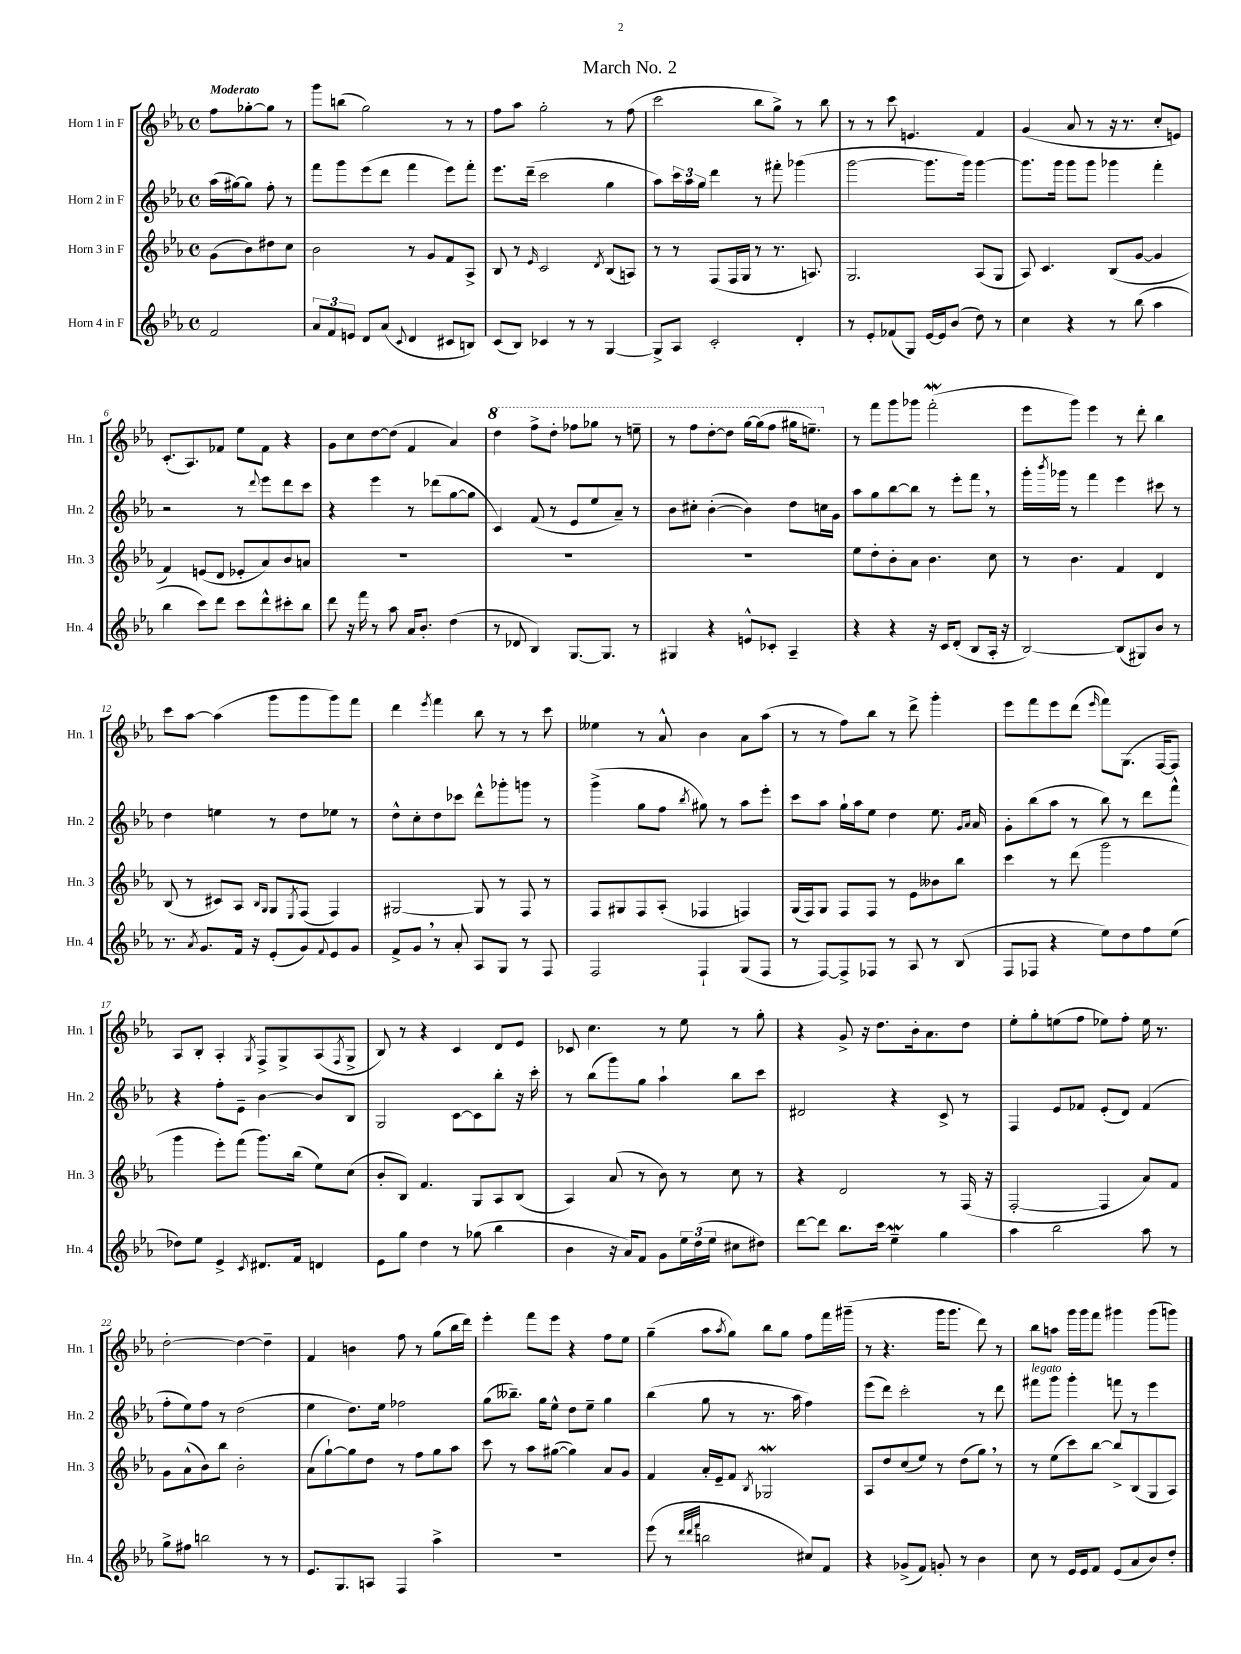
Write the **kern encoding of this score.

**kern	**kern	**kern	**kern
*staff4	*staff3	*staff2	*staff1
*clefG2	*clefG2	*clefG2	*clefG2
*k[b-e-a-]	*k[b-e-a-]	*k[b-e-a-]	*k[b-e-a-]
*M4/4	*M4/4	*M4/4	*M4/4
*met(c)	*met(c)	*met(c)	*met(c)
2f	(8g	(16aa-	8ff
.	.	[16gg#)	.
.	8b-)	8gg#]	[8gg-'
.	8dd#	8ff'	8gg-]
.	8cc	8r	8r
=	=	=	=
12a-	2b-	8fff	8ggg
12f	.	.	.
.	.	8ggg	(8bb
12e	.	.	.
8d	.	(8eee-	2gg)
(8a-	.	8ddd	.
8qqc	.	.	.
4d	8r	4fff	.
.	8g	.	.
8c#	8f	8eee-)	8r
8B)	8A-^	8fff'	8r
=	=	=	=
(8c	8B-	8.eee-	8ff
8B-)	8r	.	8aa-
.	.	(16ddd~	.
.	16qqe-	.	.
4c-	2c	2ccc	2gg'
8r	.	.	.
8r	.	.	.
.	8qd	.	.
[4G	(8B-	4gg	8r
.	8A)	.	(8ff
=	=	=	=
8G^]	8r	8aa-)	2ccc
8A-	8r	24ccc	.
.	.	24aa-	.
.	.	24gg	.
2c'	(8F	4ddd	.
.	16F	.	.
.	16G	.	.
.	8r	8r	8bb-
.	8.r	8fff#'	8gg^)
4d'	.	(4ggg-	8r
.	8.A)	.	.
.	.	.	8bb-
=	=	=	=
8r	2.G	[2ggg	8r
8e-'	.	.	8r
(8f-	.	.	8ccc
8G)	.	.	4.e
[16e-	.	8.ggg]	.
16e-]	.	.	.
(8b-	.	.	.
.	.	16ggg)	.
8dd)	(8A-	[4ggg	4f
8r	8G	.	.
=	=	=	=
4cc	8A-)	8.ggg]	(4g
.	4.c	.	.
.	.	16ggg	.
4r	.	8ggg	8a-
.	.	8ggg	8r
8r	(8B-	4ggg-	16r
.	.	.	8.r
(8bb-	[8g	.	.
4aa-	4g]	4fff'	8cc'
.	.	.	8e)
=	=	=	=
4bb-	4f)	2r	(8.c'
.	.	.	8.A-)
8ccc)	(8e	.	.
8ddd	8d	.	8f-
8ccc	8e-'	8r	8ee-
.	.	8qqddd	.
8ddd^^	8a-)	8eee-	8f-
8ccc#'	8b-	8ddd	4r
8bb-	8a	8ccc	.
=	=	=	=
8ddd	1r	4r	8g
16r	.	.	8cc
16fff	.	.	.
8r	.	4eee-	[8dd
8aa-	.	.	(8dd]
16a-	.	8r	4f
8.b-'	.	.	.
.	.	(8ddd-	.
(4dd	.	[8gg	4a-)
.	.	8gg]	.
=	=	=	=
8r	1r	4c)	4ddd
8d-	.	.	.
4B-)	.	(8f	8fff^
.	.	8r	8ddd'
[8.G	.	8e-	8fff-
.	.	8ee-	8ggg-
8.G]	.	.	.
.	.	8a-~)	8r
8r	.	8r	8eee~
=	=	=	=
4G#	1r	8b-	8r
.	.	8cc#'	8fff
4r	.	([4b-'	[8ddd'
.	.	.	8ddd]
8e^^	.	4b-])	[16ggg
.	.	.	(16ggg]
8c-'	.	.	8fff
4A-~	.	8dd	16ggg#
.	.	.	8.eee~)
.	.	16cc	.
.	.	16g	.
=	=	=	=
4r	8ee-	8aa-	8r
.	8dd'	8gg	8fff
4r	8b-'	[8bb-	8ggg
.	8a-	8bb-]	8ggg-
16r	4.b-	8r	(2fff'
16c	.	.	.
(8d'	.	8eee-'	.
8B-	.	8fff	.
16A-'	8cc	8r	.
16r	.	.	.
=	=	=	=
[2B-)	8r	16ggg'	8eee-
.	.	8qbbb-	.
.	.	16ggg-	.
.	4.b-	8r	8ggg)
.	.	4fff	4eee-
(8B-]	4f	4eee-	8r
8G#)	.	.	8ddd'
8b-	4d	8ccc#	4bb-
8r	.	8r	.
=	=	=	=
8.r	(8B-	4dd	8ccc
.	8r	.	[8aa-
8qa-	.	.	.
8.g	.	.	.
.	8c#)	4ee	(4aa-]
16f	8A-	.	.
16r	.	.	.
.	16qqB-	.	.
.	16qqG	.	.
(8e-'	8G	8r	8ggg
.	8qE-	.	.
8g)	(8F	8dd	8ggg
8qqf	.	.	.
8e-	4F)	8ee-	8ggg)
8g	.	8r	8fff
=	=	=	=
8f^	[2G#	8dd^^	4ddd
8g	.	8cc'	.
.	.	.	8qeee-
8r	.	8dd	4fff
8a-'	.	8ccc-	.
8A-	8G#]	8ddd^^	8bb-
8G	8r	8ggg-'	8r
8r	8F	8ggg	8r
8F	8r	8r	8ccc
=	=	=	=
2F	8F	(4ggg^	4ee--
.	8G#	.	.
.	8F	8gg	8r
.	(8A-'	8ff	8a-^^
.	.	8qbb-	.
4F`	4F-	8gg#)	4b-
.	.	8r	.
(8G	4F)	8aa-	8a-
8F	.	8eee-'	(8aa-
=	=	=	=
8r	(16G	8ccc	8r
.	16F)	.	.
[8F)	8G	8aa-	8r
8F^]	8F	16gg`	8ff)
.	.	16aa-	.
8F-	8F	8ee-	8bb-
8r	8r	4dd	8r
8A-	8e-	.	8ddd^
8r	8b--	8.ee-	4ggg'
(8B-	8bb-	.	.
.	.	16qqg	.
.	.	16qqa-	.
.	.	16a-	.
=	=	=	=
8F	4ccc	8g'	8eee-
8F-	.	(8bb-	8fff
4r	8r	8aa-	8eee-
.	(8ddd	8r	(8ddd
.	.	.	16qqeee-
8ee-)	2ggg	8bb-)	8fff)
8dd	.	8r	(8.G
8ff	.	8ddd	.
.	.	.	[16F
(8ee-	.	8fff^^	8F])
=	=	=	=
8dd-)	4ggg	4r	8A-
8ee-	.	.	8B-'
4e-^	8eee-')	8ff'	4A-'
.	(8fff	8e-~	.
8qc	.	.	8qG
8.d#	8.ggg)	[4b-	8F^
.	.	.	8G^
16f	(16bb-	.	.
4d	8ee-)	8b-]	(8A-
.	.	.	8qF
.	(8cc	8B-	8G^
=	=	=	=
8e-	8b-'	2G	8B-)
8gg	8B-)	.	8r
4dd	4.f	.	4r
8r	.	[8c	4c
(8gg-	8G	8c]	.
4bb-	8A-	8bb-'	8d
.	(8B-	16r	8e-
.	.	16ccc'	.
=	=	=	=
4b-	4A-)	8r	8c-
.	.	(8bb-	4.cc
16r	(8a-	8ggg)	.
16a-)	.	.	.
8f	8r	8gg	.
8g	8b-)	4aa-`	8r
24ee-	8r	.	8ee-
(24dd	.	.	.
24ee-	.	.	.
8cc#	8cc	8bb-	8r
8dd#)	8r	8ccc	8gg'
=	=	=	=
[8ddd	4r	2d#	4r
8ddd]	.	.	.
8.bb-	2d	.	8g^
.	.	.	16r
16ccc	.	.	8.dd
4ee-~	.	4r	.
.	.	.	16b-'
.	.	.	8.a-
4gg	8r	8c^	.
.	(16F	8r	8dd
.	16r	.	.
=	=	=	=
4aa-	[2F'	4F	8ee-'
.	.	.	8gg'
2bb-	.	8e-	(8ee
.	.	8f-	8ff
.	4F]	(8e-'	8ee-)
.	.	8d)	8ff'
8aa-	8a-)	(4f-	16ee-
.	.	.	8.r
8r	8f	.	.
=	=	=	=
8gg^	8g	8ff'	[2dd'
8ff#	(8a-^^	8ee-)	.
2bb	8b-)	8ff	.
.	8bb-	8r	.
.	2b-'	(2dd	4dd_
8r	.	.	4dd~]
8r	.	.	.
=	=	=	=
8.e-	(8a-	4ee-	4f
.	[8gg`)	.	.
8.G	.	.	.
.	8gg]	8.dd)	4b
8A	8dd	.	.
.	.	16ee-	.
4F	8r	2ff-	8ff
.	8ff	.	8r
4aa-^	8gg	.	(8gg
.	8aa-	.	16bb-
.	.	.	16ddd)
=	=	=	=
1r	8ccc	(8gg	4eee-'
.	8r	8.bb--~)	.
.	8aa-	.	8fff
.	.	16gg	.
.	([8gg#	8ee-^^	8eee-
.	4gg#])	8dd	4r
.	.	8ee-~	.
.	8a-	4gg	8ff
.	8g	.	8ee-
=	=	=	=
(8eee-	4f	(4bb-	(4gg~
8r	.	.	.
32qqddd	.	.	.
32qqddd	.	.	.
32qqfff	.	.	.
2bb	16a-'	8gg	8aa-
.	16e-~	.	.
.	.	.	8qaa-
.	8f	8r	8gg)
.	8qB-	.	.
.	2G-	8.r	8bb-
.	.	.	8gg
.	.	16aa-	.
8cc#)	.	4ff)	8ff
8f	.	.	16fff
.	.	.	(16ggg#~
=	=	=	=
4r	8A-	(8eee-	8r
.	8dd	8ddd)	4.r
(8g-^	(8cc	2ccc'	.
8f)	8ee-)	.	.
8g'	8r	.	16ggg
.	.	.	8.ggg
8r	(8dd	.	.
4b-	8gg)	8r	8ddd)
.	8r	8ddd	8r
=	=	=	=
8cc	8r	8fff#	8bb-
8r	(8ee-	8ggg	8aa
16e-	8ccc)	4ggg'	16ggg
16e-	.	.	16ggg
8f	[8bb-	.	8fff
(8e-	8bb-^]	8fff	4ggg#
8a-	(8B-	8r	.
8b-)	8G	4eee-	(8ggg#
8dd'	8A-)	.	8ggg)
==	==	==	==
*-	*-	*-	*-
